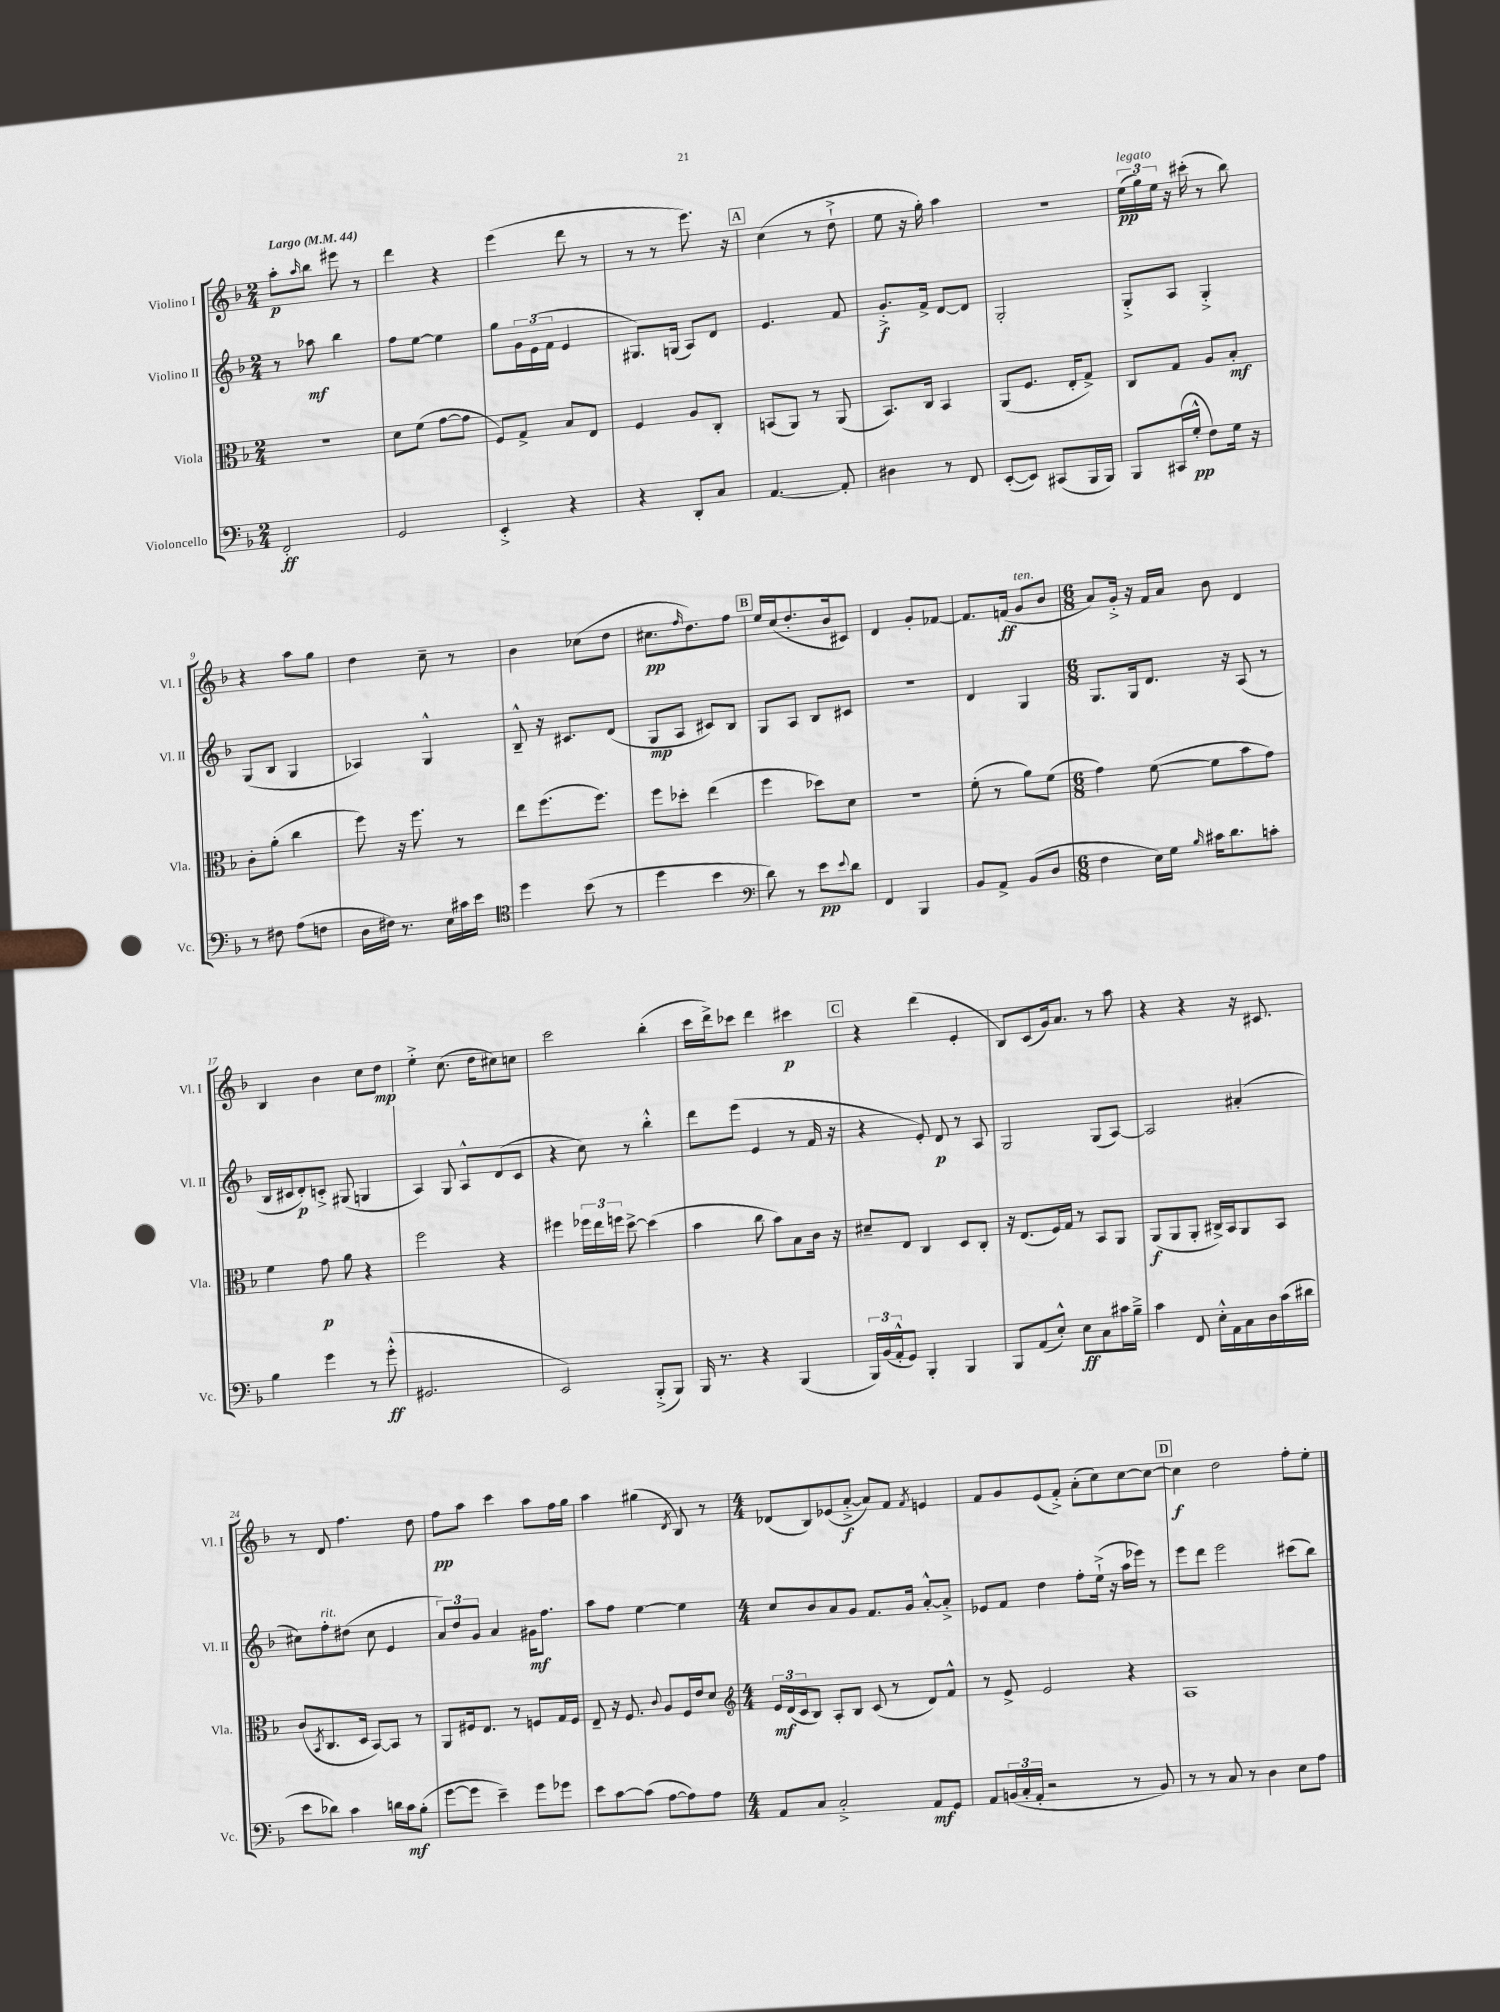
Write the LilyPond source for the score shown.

<<
\new StaffGroup <<
\new Staff = "s0" \with { instrumentName = "Violino I" shortInstrumentName = "Vl. I" } {
    \clef treble \key f \major \numericTimeSignature \time 2/4 \tempo "Largo" 4 = 44
    a''8-.\p \grace { a''16 } bes''8 eis'''8 r8 |
    d'''4 r4 |
    e'''4( d'''8 r8 |
    r8 r8 e'''8.) r16 |
    \mark \markup { \box "A" } c''4( r8 d''8-!-> |
    e''8 r16 g''16-.) a''4 |
    R2 |
    \tuplet 3/2 { e''16\pp^\markup { \italic "legato" }( g''16) e''16 } r16 cis'''16-.( r8 bes''8) |
    r4 a''8 g''8 |
    d''4 c''8-- r8 |
    bes'4 ces''8( d''8 |
    cis''8.\pp \grace { f''16 } d''8.) f''8 |
    \mark \markup { \box "B" } e''16 c''16( d''8.-. bes'16 cis'8) |
    d'4 g'8-. fes'8~ |
    fes'8. f'16\ff( g'8^\markup { \italic "ten." } bes'8 |
    \numericTimeSignature \time 6/8 a'8) g'16-.-> r16 f'16 a'16 bes'8 d'4 |
    bes4 bes'4 c''8 d''8\mp |
    e''4-.-> c''8.( d''16 cis''8) c''8 |
    c'''2 bes''4-.( |
    c'''16 d'''16->) ces'''8 d'''4 cis'''4\p |
    \mark \markup { \box "C" } r4 d'''4( e'4-. |
    bes8) c'8( g'16) a'8. r8 a''8 |
    r4 r4 r16 cis'8. |
    r8 d'8 f''4. d''8 |
    f''8\pp a''8 c'''4 a''8 f''16 g''16 |
    a''4 gis''4( \acciaccatura { d'8 } bes8) r8 |
    \numericTimeSignature \time 4/4 des'8( bes8) ees'8( a'8~-.->\f a'8) f'8 \acciaccatura { f'8 } e'4 |
    f'8 g'8 e'8( f'8-.->) a'8-.( c''8) c''8~ c''8~ |
    \mark \markup { \box "D" } c''4\f d''2 f''8-. e''8-. \bar "|." |
}
\new Staff = "s1" \with { instrumentName = "Violino II" shortInstrumentName = "Vl. II" } {
    \clef treble \key f \major \numericTimeSignature \time 2/4
    r8 aes''8\mf bes''4 |
    f''8 e''8~ e''4 |
    g''8 \tuplet 3/2 { g'16 e'16( f'16 } e'4 |
    gis8.) g16( a8) d'8 |
    \mark \markup { \box "A" } e'4. f'8 |
    g'8.-.->\f f'16-> d'8~ d'8 |
    g2-. |
    g8-.-> a8 g4-.-> |
    g8( bes8 g4 |
    aes4) g4-^ |
    bes8---^ r16 cis'8. d'8( |
    g8\mp a8 cis'8) bes8 |
    \mark \markup { \box "B" } g8 a8 bes8 cis'8 |
    R2 |
    d'4 g4 |
    \numericTimeSignature \time 6/8 g8. g16 d'8. r16 a8( r8 |
    bes16 cis'16 d'8-.\p) c'8-.-> gis8( g4 |
    a4) g8 a8-^ d'8( c'8 |
    r4 c''8) r8 bes''4-.-^ |
    d'''8 e'''8( e'4 r8 f'16 r16 |
    \mark \markup { \box "C" } r4 e'8-.) d'8\p r8 a8 |
    g2 g8( a8~) |
    a2 ais'4-.( |
    cis''8) f''8-.^\markup { \italic "rit." } dis''8( cis''8 e'4 |
    \tuplet 3/2 { a'8) d''8 g'8 } a'4 gis'16\mf f''8. |
    a''8 f''8 e''4~ e''4 |
    \numericTimeSignature \time 4/4 c''8 bes'8 a'8 g'8 f'8. g'16 a'8~-.-^ a'8-.-> |
    ees'8 f'8 d''4 f''8-. e''16-!->( r16 a''16 ees'''16) r8 |
    \mark \markup { \box "D" } e'''8 d'''8 e'''2 cis'''8( bes''8) \bar "|." |
}
\new Staff = "s2" \with { instrumentName = "Viola" shortInstrumentName = "Vla." } {
    \clef alto \key f \major \numericTimeSignature \time 2/4
    R2 |
    d'8 f'8( g'8~ g'8 |
    f8) g8-> bes8 e8 |
    f4 a8 c8-. |
    \mark \markup { \box "A" } b,8( a,8) r8 a,8( |
    bes,8.) c16 bes,4 |
    a,8( f8. e16-. g8->) |
    c8 g8 a8 bes8-.\mf |
    c'8-. a'8-.( c''4 |
    f''8) r16 f''8. r8 |
    e''8 f''8.( f''8.) |
    f''8 des''8-. e''4( |
    \mark \markup { \box "B" } f''4 des''8) d'8 |
    R2 |
    f'8-.( r8 a'8) f'8( |
    \numericTimeSignature \time 6/8 g'4) f'8~( f'8 bes'8 g'8) |
    f'4 g'8\p a'8 r4 |
    f''2 r4 |
    fis''4 \tuplet 3/2 { fes''16 e''16 f''16 } d''8~-> d''4( |
    bes'4 c''8 bes'8) bes8 c'16 r16 |
    \mark \markup { \box "C" } dis'8-- e8 c4 d8 c8-. |
    r16 e8.( f16) g16 r8 bes,8 a,8 |
    a,8\f( a,8 a,8-. cis16->) bes,16 a,8 bes,8 |
    c'8( \acciaccatura { bes,8 } c8. d16 bes,8~) bes,8 r8 |
    a,8 fis16 e8. r8 f8 g16 f16 |
    e8-- r16 f8. \appoggiatura { c'8 } a8 f16 e'16 d'8 |
    \numericTimeSignature \time 4/4 \clef treble \tuplet 3/2 { e'16\mf d'16( c'16 } bes8) a8-. bes8 c'8( r8 d'8) f'8-^ |
    r8 e'8-> e'2 r4 |
    \mark \markup { \box "D" } a1 \bar "|." |
}
\new Staff = "s3" \with { instrumentName = "Violoncello" shortInstrumentName = "Vc." } {
    \clef bass \key f \major \numericTimeSignature \time 2/4
    f,2-.\ff |
    g,2 |
    e,4-.-> r4 |
    r4 d,8-. c8 |
    \mark \markup { \box "A" } a,4.~ a,8-. |
    dis4 r8 f,8 |
    e,8~-.( e,8) cis,8( bes,,16 bes,,16) |
    bes,,8 cis,16( g16-.-^\pp f8) g16 r16 |
    r8 fis8 a8( f8 |
    d16 fis16) r8. e16 cis'16 e'16 |
    \clef tenor d''4 bes'8( r8 |
    d''4 bes'4 |
    \mark \markup { \box "B" } \clef bass d'8) r8 e'8\pp \appoggiatura { e'8 } d'8 |
    f,4 bes,,4 |
    bes,8 a,8-> bes,8( d8 |
    \numericTimeSignature \time 6/8 f4 e16) g16 \grace { bes16 } cis'16 d'8. c'8-. |
    bes4 g'4 r8 g'8-.-^\ff( |
    gis,2. |
    e,2) bes,,8-.->( bes,,8) |
    bes,,16 r8. r4 bes,,4( |
    \mark \markup { \box "C" } \tuplet 3/2 { bes,,16) bes,16( a,16-.-^ } g,8) bes,,4-. bes,,4 |
    bes,,8 a,8( e8-.-^) e8\ff c8 cis'16 bes16---> |
    c'4 f,8 e16-.-^ a,16 c16 d16 c'16( dis'16 |
    e'8 des'8) c'4 d'16 c'16\mf bes8-.( |
    g'8~ g'8 e'4--) g'8 ges'8 |
    e'8 c'8~ c'8( a8~ a8) a8 |
    \numericTimeSignature \time 4/4 a,8 c8 c2-.-> a,8\mf g,8 |
    a,8 \tuplet 3/2 { b,16( c16-. a,16-. } r2 r8 b,8) |
    \mark \markup { \box "D" } r8 r8 c8 r8 d4 e8 a8 \bar "|." |
}
>>
>>
